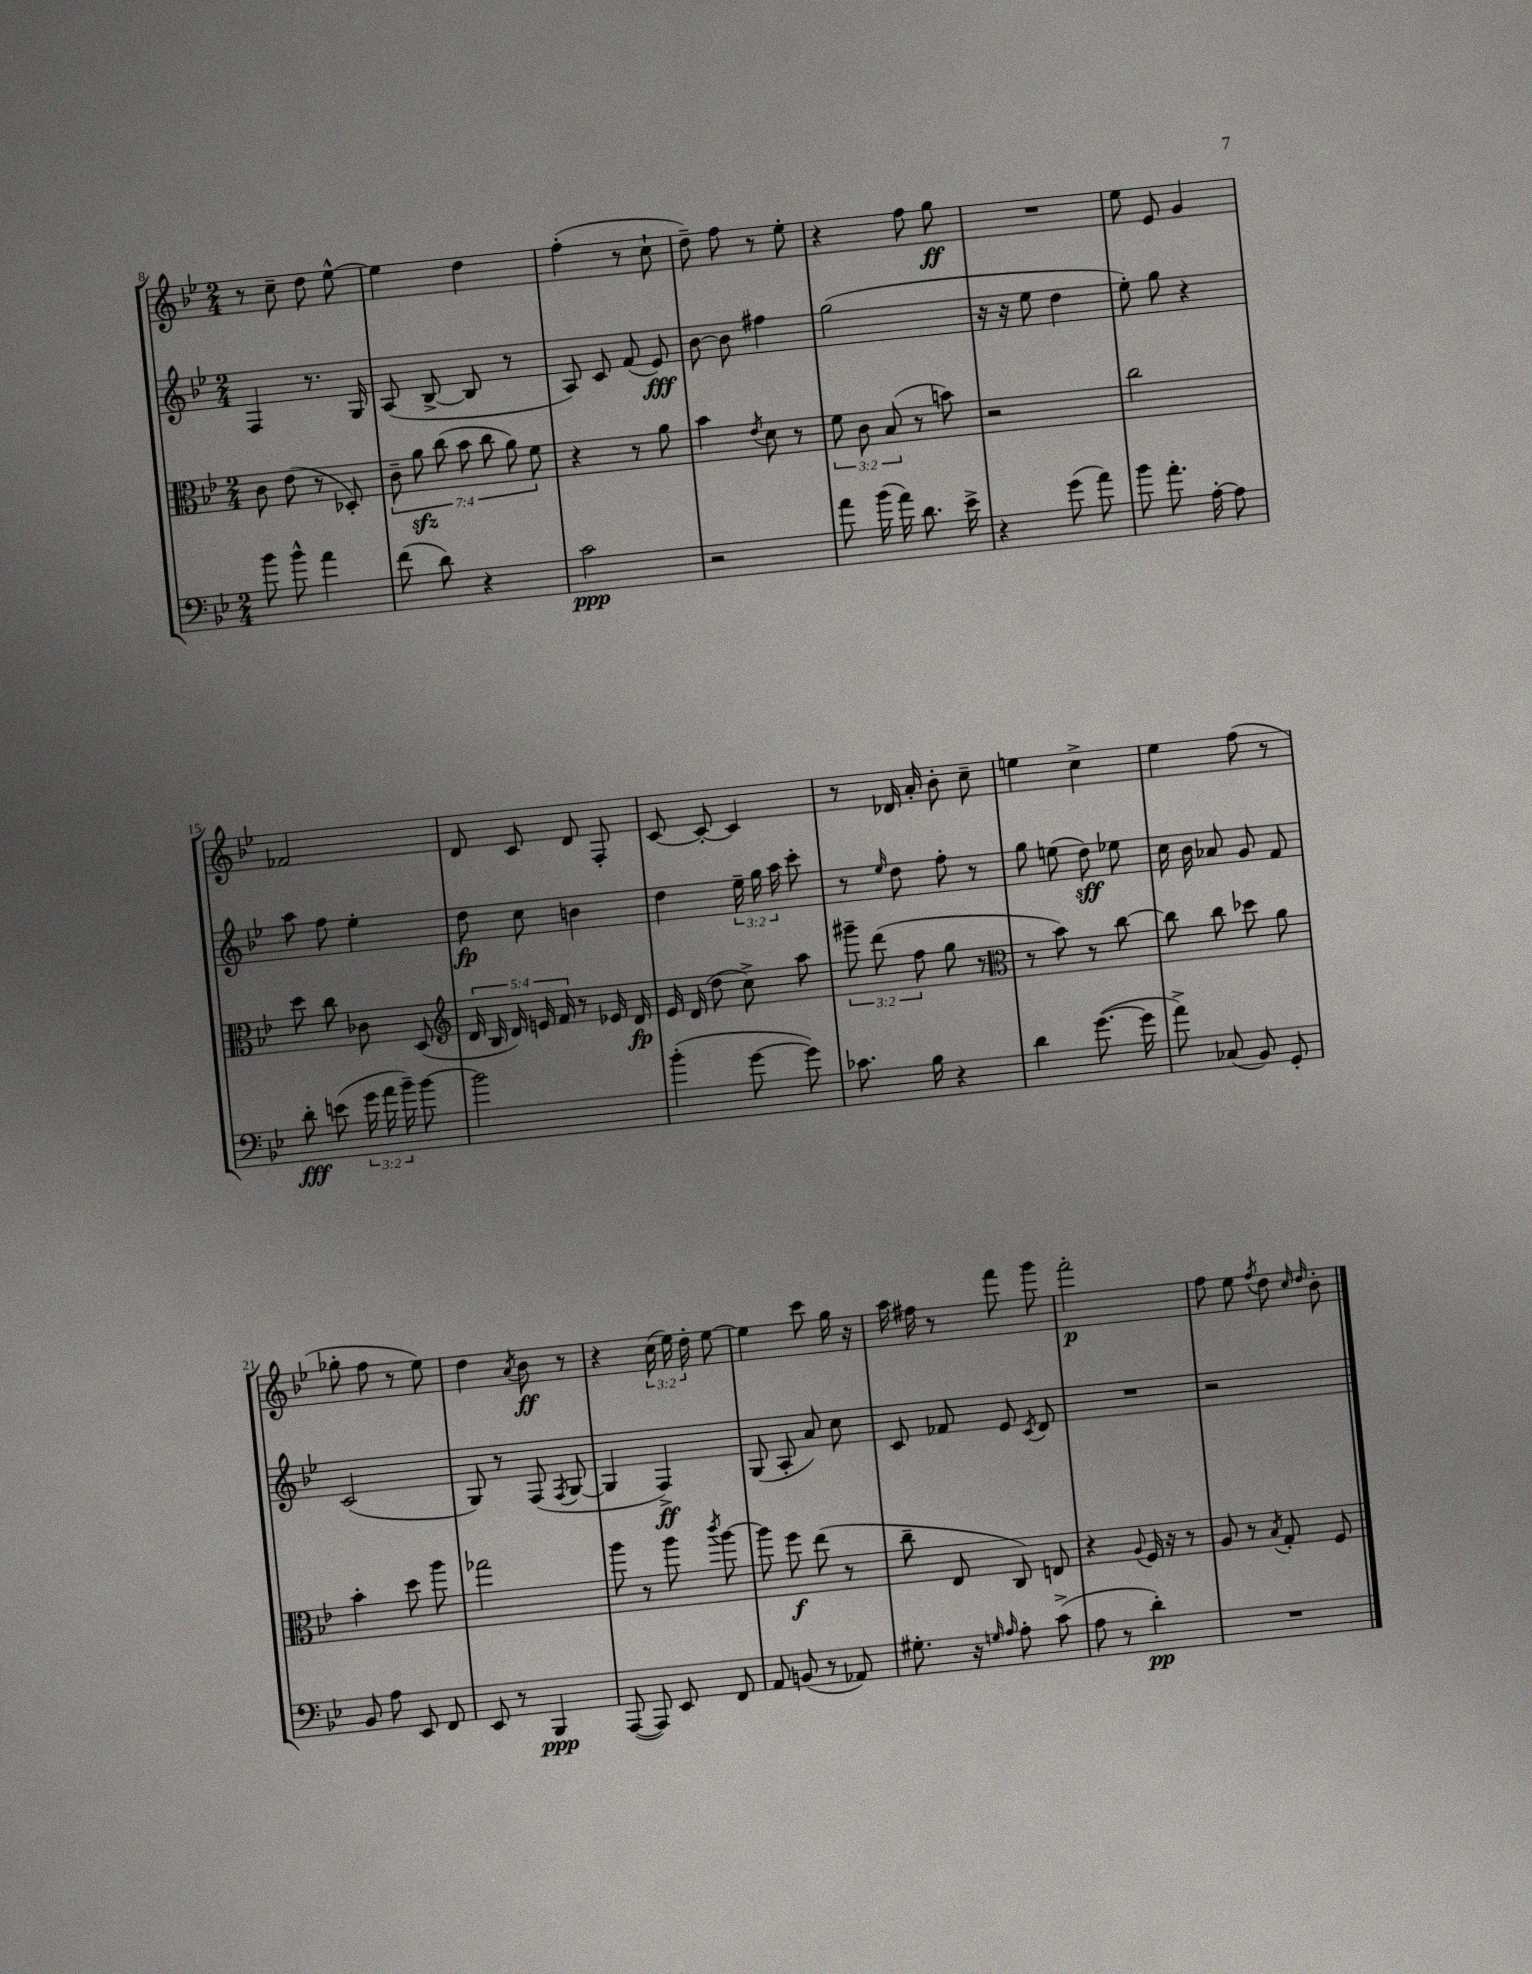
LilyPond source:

<<
\new StaffGroup <<
\new Staff = "s0" {
    \clef treble \key bes \major \numericTimeSignature \time 2/4 \override Staff.TupletNumber.text = #tuplet-number::calc-fraction-text
    \autoBeamOff r8 c''8-- d''8 ees''8~-^ |
    ees''4 d''4 |
    f''4-.( r8 c''8-! |
    d''8--) f''8 r8 ees''8-. |
    r4 f''8 g''8\ff |
    R2 |
    ees''8 ees'8 g'4 |
    fes'2 |
    d'8 c'8 d'8 f8-. |
    c'8~ c'8~-. c'4 |
    r8 des'16 a'16-. bes'8-. c''8-- |
    e''4 c''4-> |
    ees''4 f''8( r8 |
    ges''8-. f''8 r8 ees''8) |
    d''4 \acciaccatura { a'8 } bes'8\ff r8 |
    r4 \tuplet 3/2 { c''16( ees''16) d''16-. } ees''8~ |
    ees''4 c'''8 g''16 r16 |
    a''16 fis''16 r8 f'''8 g'''8 |
    f'''2-.\p |
    f''8 ees''8 \acciaccatura { f''8 } d''8 \grace { c''16 d''16 } bes'8-. \bar "|." |
}
\new Staff = "s1" {
    \clef treble \key bes \major \numericTimeSignature \time 2/4 \override Staff.TupletNumber.text = #tuplet-number::calc-fraction-text
    \autoBeamOff f4 r8. g16 |
    a8( bes8~-> bes8 r8 |
    a8) c'8 f'8( ees'8\fff) |
    bes'8~ bes'8 fis''4 |
    g''2( |
    r16 r16 ees''8 d''4 |
    ees''8-.) g''8 r4 |
    a''8 f''8 ees''4-. |
    d''8\fp c''8 b'4 |
    d''4 \tuplet 3/2 { ees''16-- g''16 a''16 } c'''8-. |
    r8 \grace { ees''16 } d''8 f''8-. r8 |
    g''8 e''8( d''8\sff) ees''8 |
    c''16 bes'16 aes'8 g'8 f'8 |
    c'2( |
    g8) r8 f8( \acciaccatura { f8 } g8~ |
    g4 f4->\ff) |
    g8( a8-. a'8) c''8 |
    c'8 fes'8 ees'8 \acciaccatura { c'8 } d'8 |
    R2 |
    r2 \bar "|." |
}
\new Staff = "s2" {
    \clef alto \key bes \major \numericTimeSignature \time 2/4 \override Staff.TupletNumber.text = #tuplet-number::calc-fraction-text
    \autoBeamOff c'8 ees'8( r8 des8-.) |
    \tuplet 7/4 { c'8-- a'8\sfz c''8( bes'8 c''8 a'8) f'8 } |
    r4 r8 a'8 |
    bes'4 \acciaccatura { ees'8 } d'8 r8 |
    \tuplet 3/2 { f'8 c'8 bes8( } r8 b'8) |
    r2 |
    c''2 |
    d''8 c''8 ces'8 d8( |
    \clef treble \tuplet 5/4 { d'16 bes16 d'16) e'16 f'16 } r8 ees'16 d'16\fp |
    ees'16 d'16( d''8 c''8->) a''8 |
    \tuplet 3/2 { gis'''8-- d'''8( f''8 } g''8 r8 |
    \clef alto r8 bes'8) r8 c''8~ |
    c''8 c''8 des''8 a'8 |
    bes'4-. d''8 a''8 |
    ges''2 |
    a''8 r8 a''8 \acciaccatura { c'''8 } a''8~ |
    a''8 f''8\f ees''8( r8 |
    c''8-- ees8 c8) e8 |
    r4 \appoggiatura { a8 } f16 r16 r8 |
    a8 r8 \acciaccatura { bes8 } g8-. f8 \bar "|." |
}
\new Staff = "s3" {
    \clef bass \key bes \major \numericTimeSignature \time 2/4 \override Staff.TupletNumber.text = #tuplet-number::calc-fraction-text
    \autoBeamOff bes'8 bes'8-^ a'4 |
    f'8( d'8) r4 |
    c'2\ppp |
    r2 |
    a'8 bes'16( a'16) d'8. ees'16-> |
    r4 g'8( a'8) |
    bes'8 a'8.-. a16~-. a8 |
    d'8-.\fff e'8( \tuplet 3/2 { g'16 a'16 bes'16--) } bes'8~ |
    bes'2 |
    bes'4-.( g'8~ g'8) |
    ces'8. bes16 r4 |
    d'4 g'8.~( g'16 |
    a'8->) ces8( bes,8) g,8-. |
    bes,8 a8 ees,8 f,8 |
    ees,8 r8 bes,,4\ppp |
    a,,8~( a,,8) ees,8 f,8 |
    a,8 b,8( r8 aes,8) |
    gis8.-. r16 \grace { g16 a16 } a8-. c'8->( |
    a8 r8 d'4-.\pp) |
    R2 \bar "|." |
}
>>
>>
\layout { \context { \Score currentBarNumber = #8 } }
